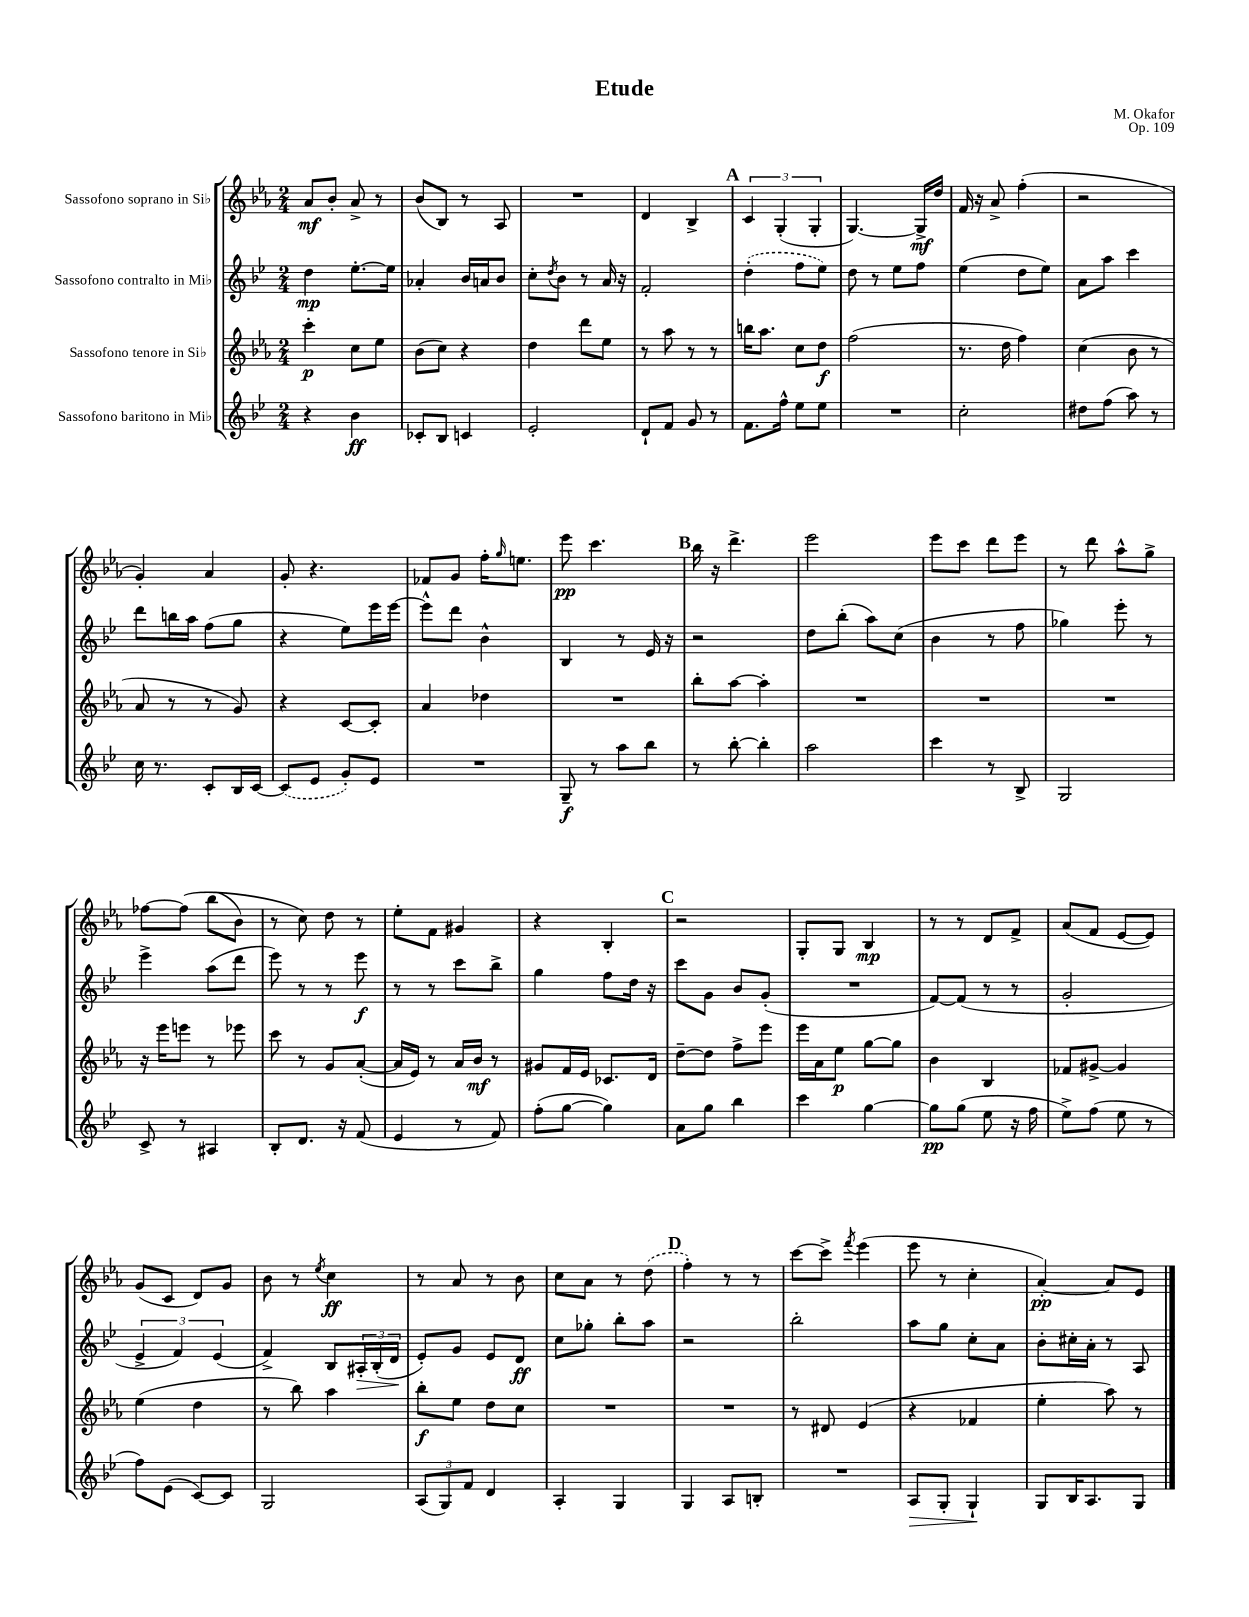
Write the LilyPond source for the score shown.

\header { title = "Etude" composer = "M. Okafor" opus = "Op. 109" }
<<
\new StaffGroup <<
\new Staff = "s0" \with { instrumentName = "Sassofono soprano in Sib" } {
    \clef treble \key ees \major \numericTimeSignature \time 2/4
    aes'8\mf bes'8-. aes'8-> r8 |
    bes'8( bes8) r8 aes8 |
    R2 |
    d'4 bes4-> |
    \mark \markup { \bold "A" } \tuplet 3/2 { c'4 g4-.( g4-. } |
    g4.~) g16->\mf d''16 |
    f'16 r16 aes'8-> f''4-.( |
    r2 |
    g'4-.) aes'4 |
    g'8-. r4. |
    fes'8 g'8 f''16-. \grace { g''16 } e''8. |
    ees'''8\pp c'''4. |
    \mark \markup { \bold "B" } bes''16 r16 d'''4.-> |
    ees'''2 |
    ees'''8 c'''8 d'''8 ees'''8 |
    r8 d'''8 aes''8-^ g''8-> |
    fes''8~ fes''8\( bes''8( bes'8) |
    r8 c''8\) d''8 r8 |
    ees''8-. f'8 gis'4 |
    r4 bes4-. |
    \mark \markup { \bold "C" } r2 |
    g8-. g8 bes4\mp |
    r8 r8 d'8 f'8-> |
    aes'8( f'8 ees'8~ ees'8) |
    g'8( c'8 d'8) g'8 |
    bes'8 r8 \acciaccatura { ees''8 } c''4\ff |
    r8 aes'8 r8 bes'8 |
    c''8 aes'8 r8 \once \slurDashed d''8( |
    \mark \markup { \bold "D" } f''4-.) r8 r8 |
    c'''8~ c'''8-> \acciaccatura { f'''8 } ees'''4( |
    ees'''8 r8 c''4-. |
    aes'4~-.\pp) aes'8 ees'8 \bar "|." |
}
\new Staff = "s1" \with { instrumentName = "Sassofono contralto in Mib" } {
    \clef treble \key bes \major \numericTimeSignature \time 2/4
    d''4\mp ees''8.~-. ees''16 |
    aes'4-. bes'16 a'16 bes'8 |
    c''8-. \acciaccatura { d''8 } bes'8 r8 a'16 r16 |
    f'2-. |
    \mark \markup { \bold "A" } \once \slurDashed d''4-.( f''8 ees''8) |
    d''8 r8 ees''8 f''8 |
    ees''4( d''8 ees''8) |
    a'8 a''8 c'''4 |
    d'''8 b''16 a''16 f''8( g''8 |
    r4 ees''8) ees'''16 ees'''16~ |
    ees'''8-^ d'''8 bes'4-^ |
    bes4 r8 ees'16 r16 |
    \mark \markup { \bold "B" } r2 |
    d''8 bes''8-.( a''8) c''8( |
    bes'4 r8 f''8 |
    ges''4) ees'''8-. r8 |
    ees'''4-> a''8( d'''8 |
    ees'''8) r8 r8 ees'''8\f |
    r8 r8 c'''8 bes''8-> |
    g''4 f''8 d''16 r16 |
    \mark \markup { \bold "C" } c'''8 g'8 bes'8 g'8-.( |
    R2 |
    f'8~) f'8( r8 r8 |
    g'2-. |
    \tuplet 3/2 { ees'4-> f'4) ees'4( } |
    f'4->) bes8 \tuplet 3/2 { ais16-.\> bes16-.( d'16\! } |
    ees'8-.) g'8 ees'8 d'8\ff |
    c''8 ges''8-. bes''8-. a''8 |
    \mark \markup { \bold "D" } r2 |
    bes''2-. |
    a''8 g''8 c''8-. a'8 |
    bes'8-. cis''16-. a'16-. r8 a8 \bar "|." |
}
\new Staff = "s2" \with { instrumentName = "Sassofono tenore in Sib" } {
    \clef treble \key ees \major \numericTimeSignature \time 2/4
    c'''4-.\p c''8 ees''8 |
    bes'8( c''8) r4 |
    d''4 d'''8 ees''8 |
    r8 aes''8 r8 r8 |
    \mark \markup { \bold "A" } b''16 aes''8. c''8 d''8\f |
    f''2( |
    r8. d''16 f''4) |
    c''4( bes'8 r8 |
    aes'8 r8 r8 g'8) |
    r4 c'8~ c'8-. |
    aes'4 des''4 |
    R2 |
    \mark \markup { \bold "B" } bes''8-. aes''8~ aes''4-. |
    R2 |
    R2 |
    R2 |
    r16 ees'''16 e'''8 r8 ees'''8 |
    c'''8 r8 g'8 aes'8~-.( |
    aes'16 ees'16) r8 aes'16 bes'16\mf r8 |
    gis'8 f'16 ees'16 ces'8. d'16 |
    \mark \markup { \bold "C" } d''8~-- d''8 f''8-> ees'''8 |
    ees'''16 aes'16 ees''8\p g''8~ g''8 |
    bes'4 bes4 |
    fes'8 gis'8~-> gis'4 |
    ees''4( d''4 |
    r8 bes''8) aes''4 |
    bes''8-.\f ees''8 d''8 c''8 |
    R2 |
    \mark \markup { \bold "D" } R2 |
    r8 dis'8 ees'4( |
    r4 fes'4 |
    ees''4-. aes''8) r8 \bar "|." |
}
\new Staff = "s3" \with { instrumentName = "Sassofono baritono in Mib" } {
    \clef treble \key bes \major \numericTimeSignature \time 2/4
    r4 bes'4\ff |
    ces'8-. bes8 c'4 |
    ees'2-. |
    d'8-! f'8 g'8 r8 |
    \mark \markup { \bold "A" } f'8. f''16-^ ees''8 ees''8 |
    R2 |
    c''2-. |
    dis''8 f''8( a''8) r8 |
    c''16 r8. c'8-. bes16 c'16~ |
    \once \slurDashed c'8( ees'8 g'8-.) ees'8 |
    R2 |
    g8--\f r8 a''8 bes''8 |
    \mark \markup { \bold "B" } r8 bes''8~-. bes''4-. |
    a''2 |
    c'''4 r8 bes8-> |
    g2 |
    c'8-> r8 ais4 |
    bes8-. d'8. r16 f'8( |
    ees'4 r8 f'8) |
    f''8-.( g''8~ g''4) |
    \mark \markup { \bold "C" } a'8 g''8 bes''4 |
    c'''4 g''4~ |
    g''8\pp g''8( ees''8 r16 f''16 |
    ees''8->) f''8( ees''8 r8 |
    f''8) ees'8( c'8~) c'8 |
    g2 |
    \tuplet 3/2 { a8( g8) f'8 } d'4 |
    a4-. g4 |
    \mark \markup { \bold "D" } g4 a8 b8-. |
    R2 |
    a8\> g8-. g4-!\! |
    g8 bes16 a8. g8 \bar "|." |
}
>>
>>
\layout { \context { \Score \remove "Bar_number_engraver" } }
